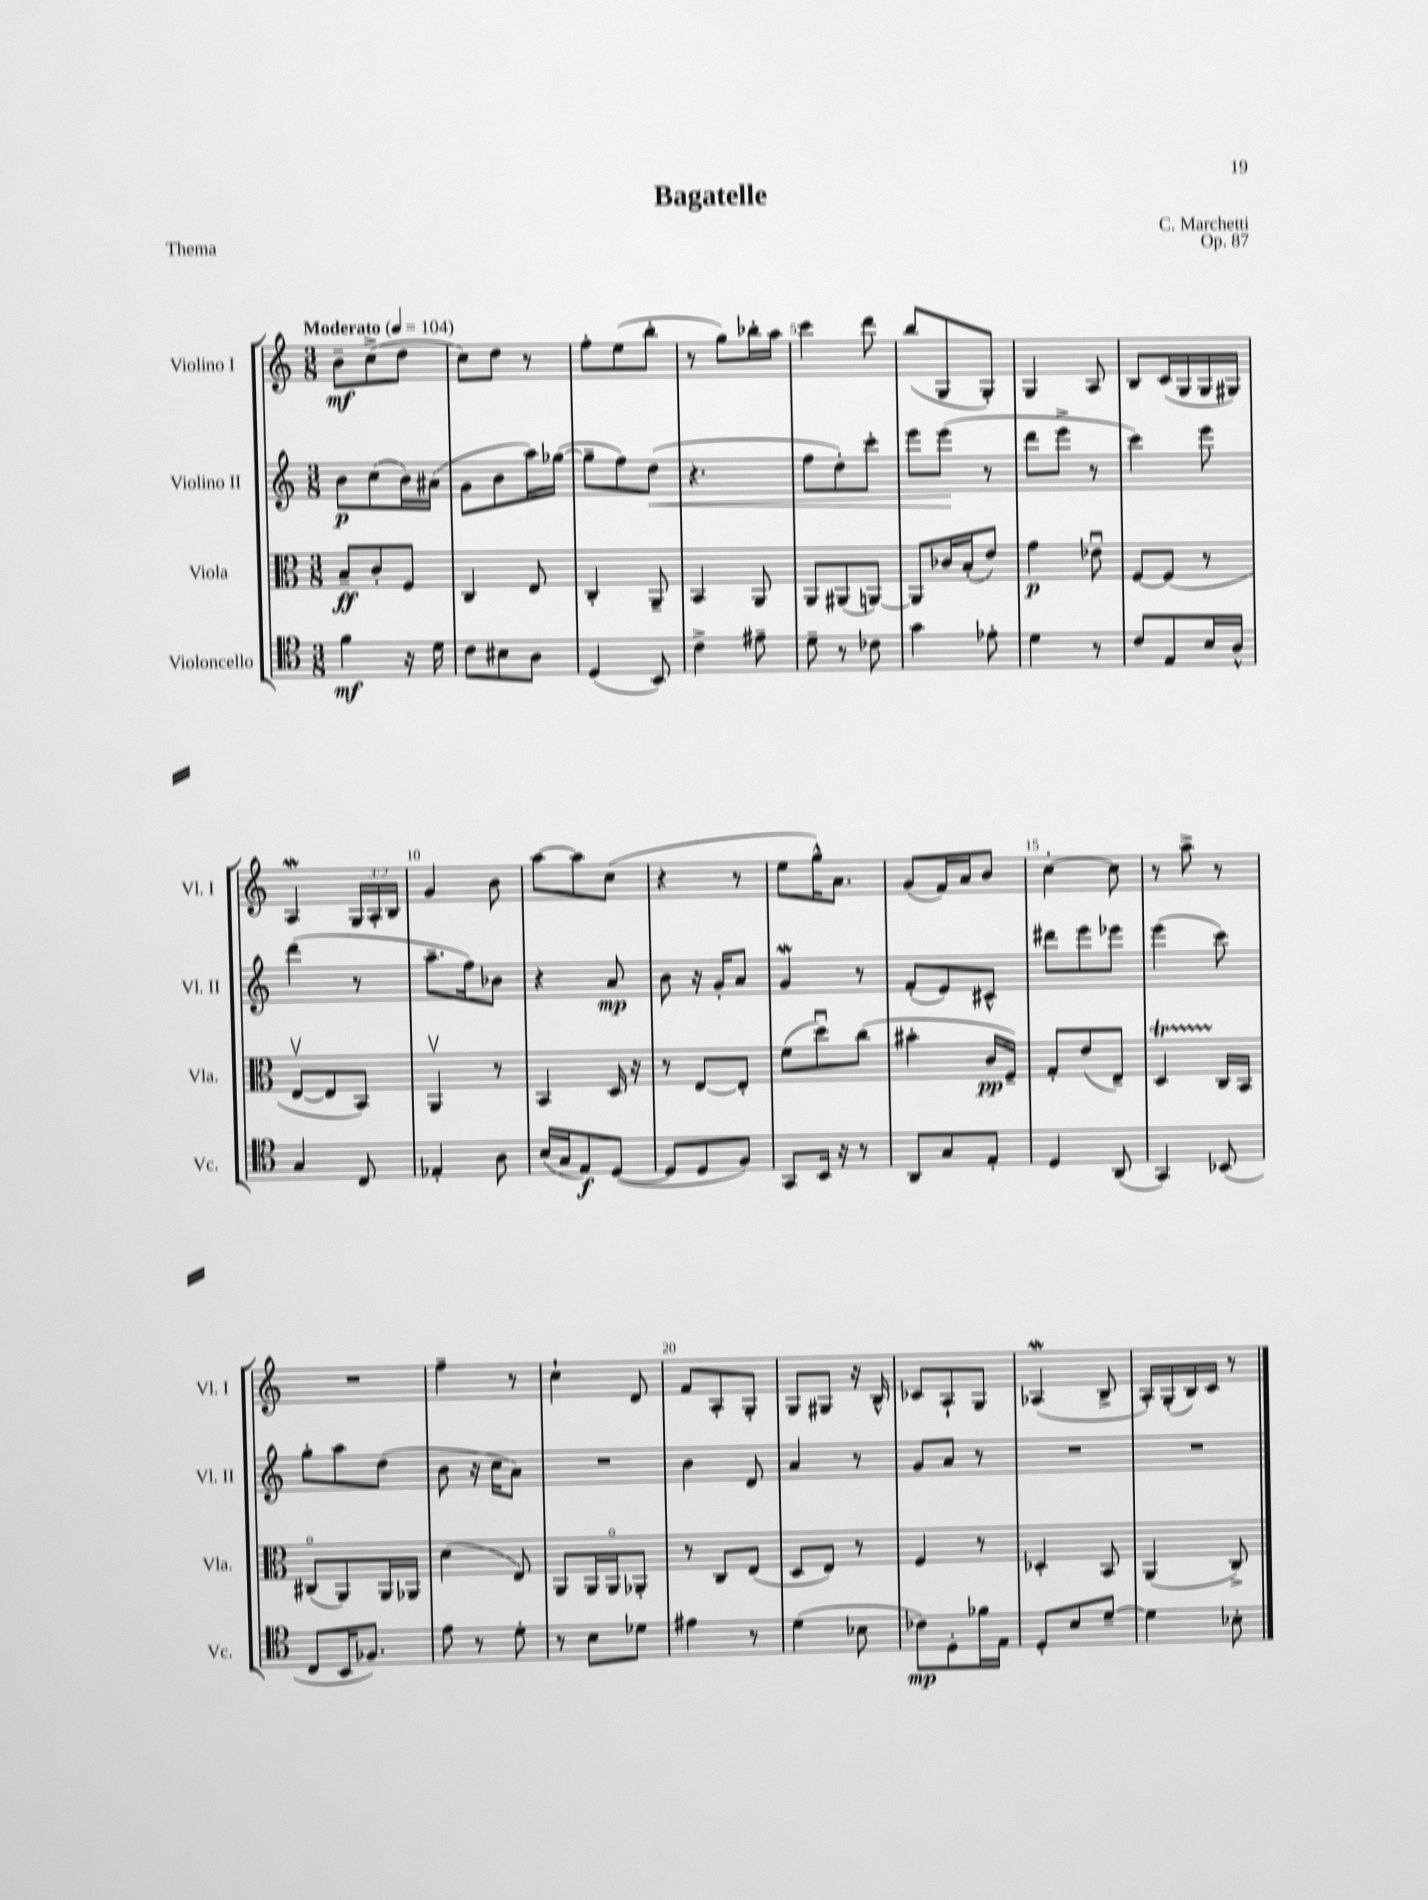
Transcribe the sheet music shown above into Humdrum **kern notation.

**kern	**kern	**kern	**kern
*staff4	*staff3	*staff2	*staff1
*clefC4	*clefC3	*clefG2	*clefG2
*k[]	*k[]	*k[]	*k[]
*M3/8	*M3/8	*M3/8	*M3/8
*MM104	*MM104	*MM104	*MM104
4f	8B~	8b	8b~
.	8c'	(8cc	(8cc^
16r	8F	16b)	8dd
16d	.	(16a#	.
=	=	=	=
8c	4C	8g	8cc)
8B#	.	8b	8dd
8A	8E	16aa)	8r
.	.	([16gg-	.
=	=	=	=
(4D	4C'	8gg-~]	8ff'
.	.	8ff)	(8ee
8BB)	8AA~	(8dd	8bb'
=	=	=	=
4c^	4BB	4.r	8r
.	.	.	8gg)
8e#~	8AA	.	16bb-'
.	.	.	16aa
=	=	=	=
8d~	8AA	8ff	4ccc
8r	(8AA#	8dd')	.
8c-	[8AA)	8ccc'	8ddd
=	=	=	=
4g	8AA]	8eee	(8bb
.	16c-	(8eee	8G
.	(16B'	.	.
8e-'	8e)	8r	8G')
=	=	=	=
4d	4g	8ddd	4G
.	.	8eee^	.
8r	8e-u	8r	8A
=	=	=	=
8c	[8F	4ccc)	8B
8E	(8F]	.	(16c
.	.	.	16G
16B	8r	8eee	16G
16A^^	.	.	16G#)
=	=	=	=
4G	[8Ev	(4ddd	4A
.	8E]	.	.
8C	8BB)	8r	24G
.	.	.	24A'
.	.	.	24B
=	=	=	=
4E-'	4AAv	8.aa~	4g
.	.	16ff)	.
8A	8r	8b-	8b
=	=	=	=
(16B	4BB	4r	[8aa
16G	.	.	.
8E)	.	.	8aa]
([8D	16D	8a	(8cc
.	16r	.	.
=	=	=	=
8D]	8r	8b	4r
8D	[8E	16r	.
.	.	16g'	.
8F)	8E']	8a	8r
=	=	=	=
8GG	(8f	4g	8ee
16BB	8ddu)	.	16gg^^)
16r	.	.	8.a
8r	(8cc	8r	.
=	=	=	=
8AA	4b#'	(8f'	(8g
8G	.	8e)	16f)
.	.	.	16a
8E'	16c	8c#^^	8b
.	16F~)	.	.
=	=	=	=
4D	8G'	8ddd#	[4cc'
.	(8e	8eee	.
(8AA	8E~)	8eee-	8cc]
=	=	=	=
4GG)	4D	(4eee	8r
.	.	.	8aa^
(8BB-	16C	8ccc)	8r
.	16BB	.	.
=	=	=	=
8C	(8C#o	8gg'	4.r
16BB	8AA)	8aa	.
8.F-)	.	.	.
.	16AA	(8dd	.
.	16AA-	.	.
=	=	=	=
8e	(4d	8b	4ff~
8r	.	16r	.
.	.	16cc	.
8d'	8E)	8a)	8r
=	=	=	=
8r	8AA	4.r	4cc`
8B	16AA	.	.
.	16AAo	.	.
8d-	8AA-'	.	8d
=	=	=	=
4e#	8r	4b	8f
.	8C	.	8A'
8r	(8E	8d	8G'
=	=	=	=
(4d	8D	4a	8G
.	8E)	.	8G#
8B-	8r	8r	16r
.	.	.	16B^^
=	=	=	=
8c-)	4F	8g	8c-
8D'	.	8a	8A`
16f-	8r	8r	8G
16E	.	.	.
=	=	=	=
8D'	4D-'	4.r	(4A-
8B	.	.	.
[8d~	8BB	.	8B^
=	=	=	=
4d]	(4AA	4.r	16A')
.	.	.	(16G'
.	.	.	16B)
.	.	.	16c
8B-'	8C^)	.	8r
==	==	==	==
*-	*-	*-	*-
